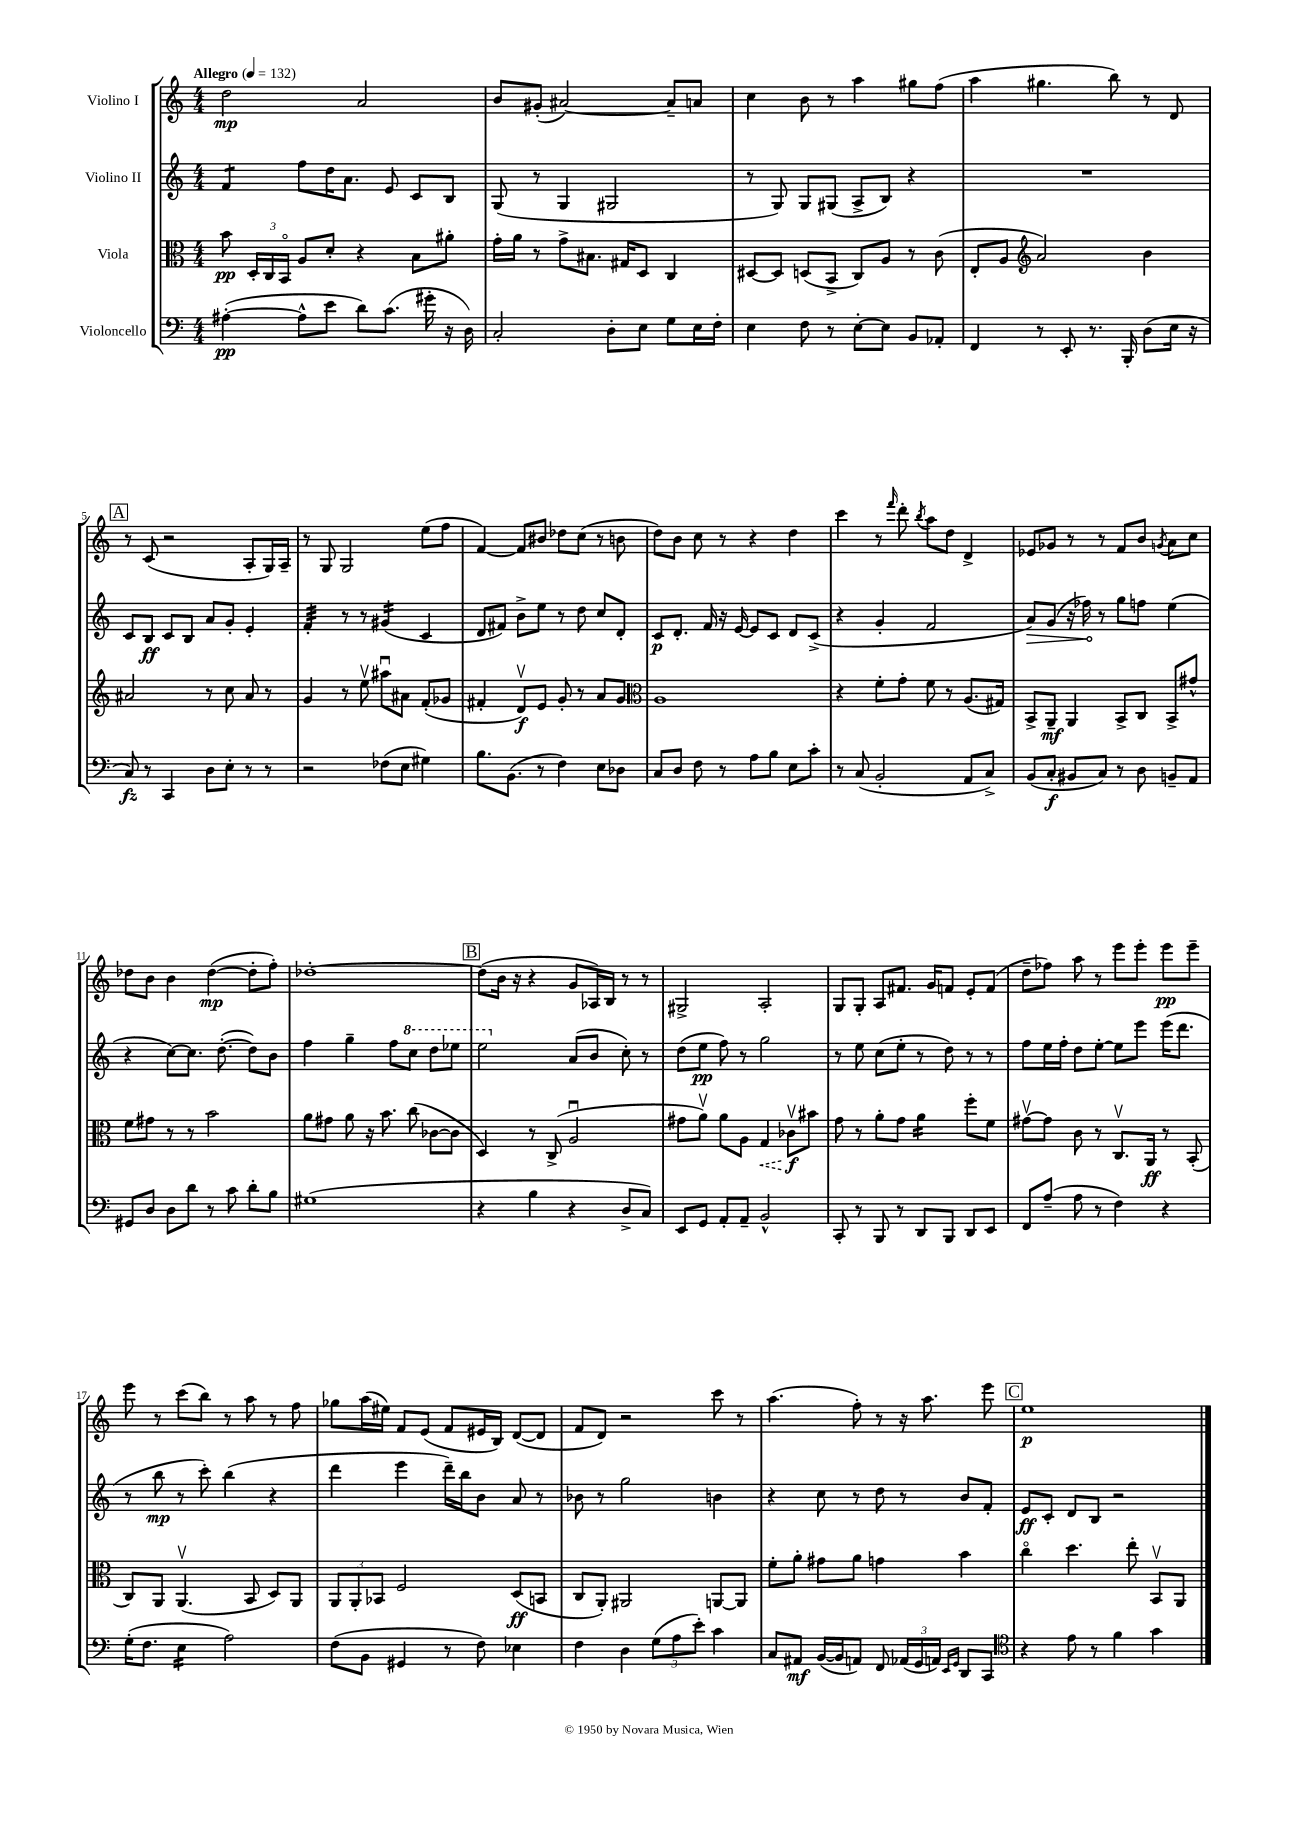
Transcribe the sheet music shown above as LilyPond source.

<<
\new StaffGroup <<
\new Staff = "s0" \with { instrumentName = "Violino I" } {
    \clef treble \key c \major \numericTimeSignature \time 4/4 \tempo "Allegro" 4 = 132
    \autoBeamOff d''2\mp a'2 |
    b'8[ gis'8]-.( ais'2~) ais'8[-- a'8] |
    c''4 b'8 r8 a''4 gis''8[ f''8]( |
    a''4 gis''4. b''8) r8 d'8 |
    \mark \markup { \box "A" } r8 c'8( r2 a8[-. g16) a16]-- |
    r8 g8 g2 e''8[( f''8] |
    f'4~) f'8[ bis'8] des''8[ c''8]( r8 b'8 |
    d''8[) b'8] c''8 r8 r4 d''4 |
    c'''4 r8 \grace { f'''16 } d'''8-. \acciaccatura { b''8 } a''8[ d''8] d'4-> |
    ees'8[ ges'8] r8 r8 f'8[ b'8] \acciaccatura { g'8 } a'8[ c''8] |
    des''8[ b'8] b'4 des''4~\mp( des''8[-. f''8]-.) |
    des''1~-. |
    \mark \markup { \box "B" } des''8[( b'16] r16 r4 g'8[ aes16) b16] r8 r8 |
    gis2-> a2-. |
    g8[ g8]-. a8[ fis'8.] g'16[ f'8] e'8[-. f'8]( |
    d''8[-- fes''8]) a''8 r8 e'''8[ e'''8]-. e'''8[\pp e'''8]-- |
    e'''8 r8 c'''8[( b''8]) r8 a''8 r8 f''8 |
    ges''8[ a''16( eis''16]) f'8[ e'8]( f'8[ eis'16 b16]) d'8[~( d'8] |
    f'8[ d'8]) r2 c'''8 r8 |
    a''4.( f''8-.) r8 r16 a''8. e'''8 |
    \mark \markup { \box "C" } e''1\p \bar "|." |
}
\new Staff = "s1" \with { instrumentName = "Violino II" } {
    \clef treble \key c \major \numericTimeSignature \time 4/4
    \autoBeamOff f'4:8 f''8[ d''16 a'8.] e'8 c'8[ b8] |
    g8( r8 g4 gis2 |
    r8 g8) g8[ gis8]( a8[-> b8]) r4 |
    R1 |
    \mark \markup { \box "A" } c'8[ b8]\ff c'8[ b8] a'8[ g'8]-. e'4-. |
    f'4:32-. r8 r8 gis'4:16( c'4 |
    d'8[ fis'8]) b'8[-> e''8] r8 d''8 c''8[ d'8]-. |
    c'8[\p d'8.]-. f'16 r16 e'16~ e'8[ c'8] d'8[ c'8]->( |
    r4 g'4-. f'2 |
    \once \override Hairpin.circled-tip = ##t a'8[\>) g'8]( r16 fes''16\!) r8 g''8[ f''8] e''4( |
    r4 c''8[~) c''8.] d''8.~-.( d''8[) b'8] |
    f''4 g''4-- f''8[ \ottava #1 c'''8] d'''8[ ees'''8] |
    \mark \markup { \box "B" } e'''2 \ottava #0 a'8[( b'8] c''8-.) r8 |
    d''8[( e''8]\pp f''8) r8 g''2 |
    r8 e''8 c''8[( e''8]-. r8 d''8) r8 r8 |
    f''8[ e''16 f''16]-. d''8[ e''8]~-. e''8[ e'''8] e'''16[( d'''8.] |
    r8 b''8\mp r8 c'''8-.) b''4( r4 |
    d'''4 e'''4 d'''16[--) b''16 b'8] a'8 r8 |
    bes'8 r8 g''2 b'4 |
    r4 c''8 r8 d''8 r8 b'8[ f'8]-. |
    \mark \markup { \box "C" } e'8[\ff c'8]-. d'8[ b8] r2 \bar "|." |
}
\new Staff = "s2" \with { instrumentName = "Viola" } {
    \clef alto \key c \major \numericTimeSignature \time 4/4
    \autoBeamOff b'8\pp \tuplet 3/2 { d16[-. c16 b,16]\flageolet } a8[ d'8]-. r4 b8[ ais'8]-. |
    g'16[-. a'16] r8 g'8[-> bis8.] gis16[ d8] c4 |
    dis8[~ dis8] d8[( b,8]-> c8[) a8] r8 c'8( |
    e8[-. a8] \clef treble a'2) b'4 |
    \mark \markup { \box "A" } ais'2 r8 c''8 ais'8 r8 |
    g'4 r8 e''8\upbow ais''8[\downbow ais'8] f'8[-.( ges'8] |
    fis'4-. d'8[\upbow\f) e'8] g'8-. r8 a'8[ g'8] |
    \clef alto a1 |
    r4 f'8[-. g'8]-. f'8 r8 a8.[( gis16]) |
    b,8[-> a,8]--\mf a,4 b,8[-> c8] b,8[-> gis'8]-^ |
    f'8[ gis'8] r8 r8 b'2 |
    a'8[ gis'8] a'8 r16 b'8. c''8( ces'8[~ ces'8] |
    \mark \markup { \box "B" } d4) r8 c8->( a2\downbow |
    gis'8[ a'8]\upbow) a'8[ a8] \once \override Hairpin.style = #'dashed-line g4\< ces'8[\upbow\f\! bis'8] |
    g'8 r8 a'8[-. g'8] a'4:16 f''8[-. f'8] |
    gis'8[~\upbow gis'8] c'8 r8 c8.[\upbow a,16]\ff r8 b,8-.( |
    c8[) a,8] a,4.\upbow( b,8 d8[) a,8] |
    \tuplet 3/2 { a,8[ a,8-. bes,8] } f2 d8[\ff( b,8] |
    c8[ a,8]-.) ais,2 a,8[~ a,8] |
    f'8[-. a'8]-. gis'8[ a'8] g'4 b'4 |
    \mark \markup { \box "C" } c''4\flageolet d''4. e''8-. b,8[\upbow a,8] \bar "|." |
}
\new Staff = "s3" \with { instrumentName = "Violoncello" } {
    \clef bass \key c \major \numericTimeSignature \time 4/4
    \autoBeamOff ais4~-.\pp( ais8[-^ e'8] d'8[) c'8.]( gis'16-. r16 d16) |
    c2-. d8[-. e8] g8[ e16 f16]-. |
    e4 f8 r8 e8[~-. e8] b,8[ aes,8]-. |
    f,4 r8 e,8-. r8. b,,16-. d8[( e16] r16 |
    \mark \markup { \box "A" } c8\fz) r8 c,4 d8[ e8]-. r8 r8 |
    r2 fes8[( e8] gis4) |
    b8.[ b,8.]( r8 f4) e8[ des8] |
    c8[ d8] f8 r8 a8[ b8] e8[ c'8]-. |
    r8 c8( b,2-. a,8[ c8]->) |
    b,8[( c8]-.\f bis,8[ c8]) r8 d8 b,8[-- a,8] |
    gis,8[ d8] d8[ d'8] r8 c'8 d'8[-. b8] |
    gis1( |
    \mark \markup { \box "B" } r4 b4 r4 d8[-> c8]) |
    e,8[ g,8] a,8[-. a,8]-- b,2-^ |
    c,8-. r8 b,,8 r8 d,8[ b,,8] d,8[ e,8] |
    f,8[ a8]--( a8 r8 f4) r4 |
    g16[-.( f8.] e4:16 a2) |
    f8[( b,8] gis,4 r8 f8) ees4 |
    f4 d4 \tuplet 3/2 { g8[( a8 e'8]-.) } c'4 |
    c8[ ais,8]\mf b,16[~( b,16 a,8]) f,8 \tuplet 3/2 { aes,16[( g,16 a,16]) } \grace { e,16[ g,16] } d,8[ c,8] |
    \mark \markup { \box "C" } \clef tenor r4 e'8 r8 f'4 g'4 \bar "|." |
}
>>
>>
